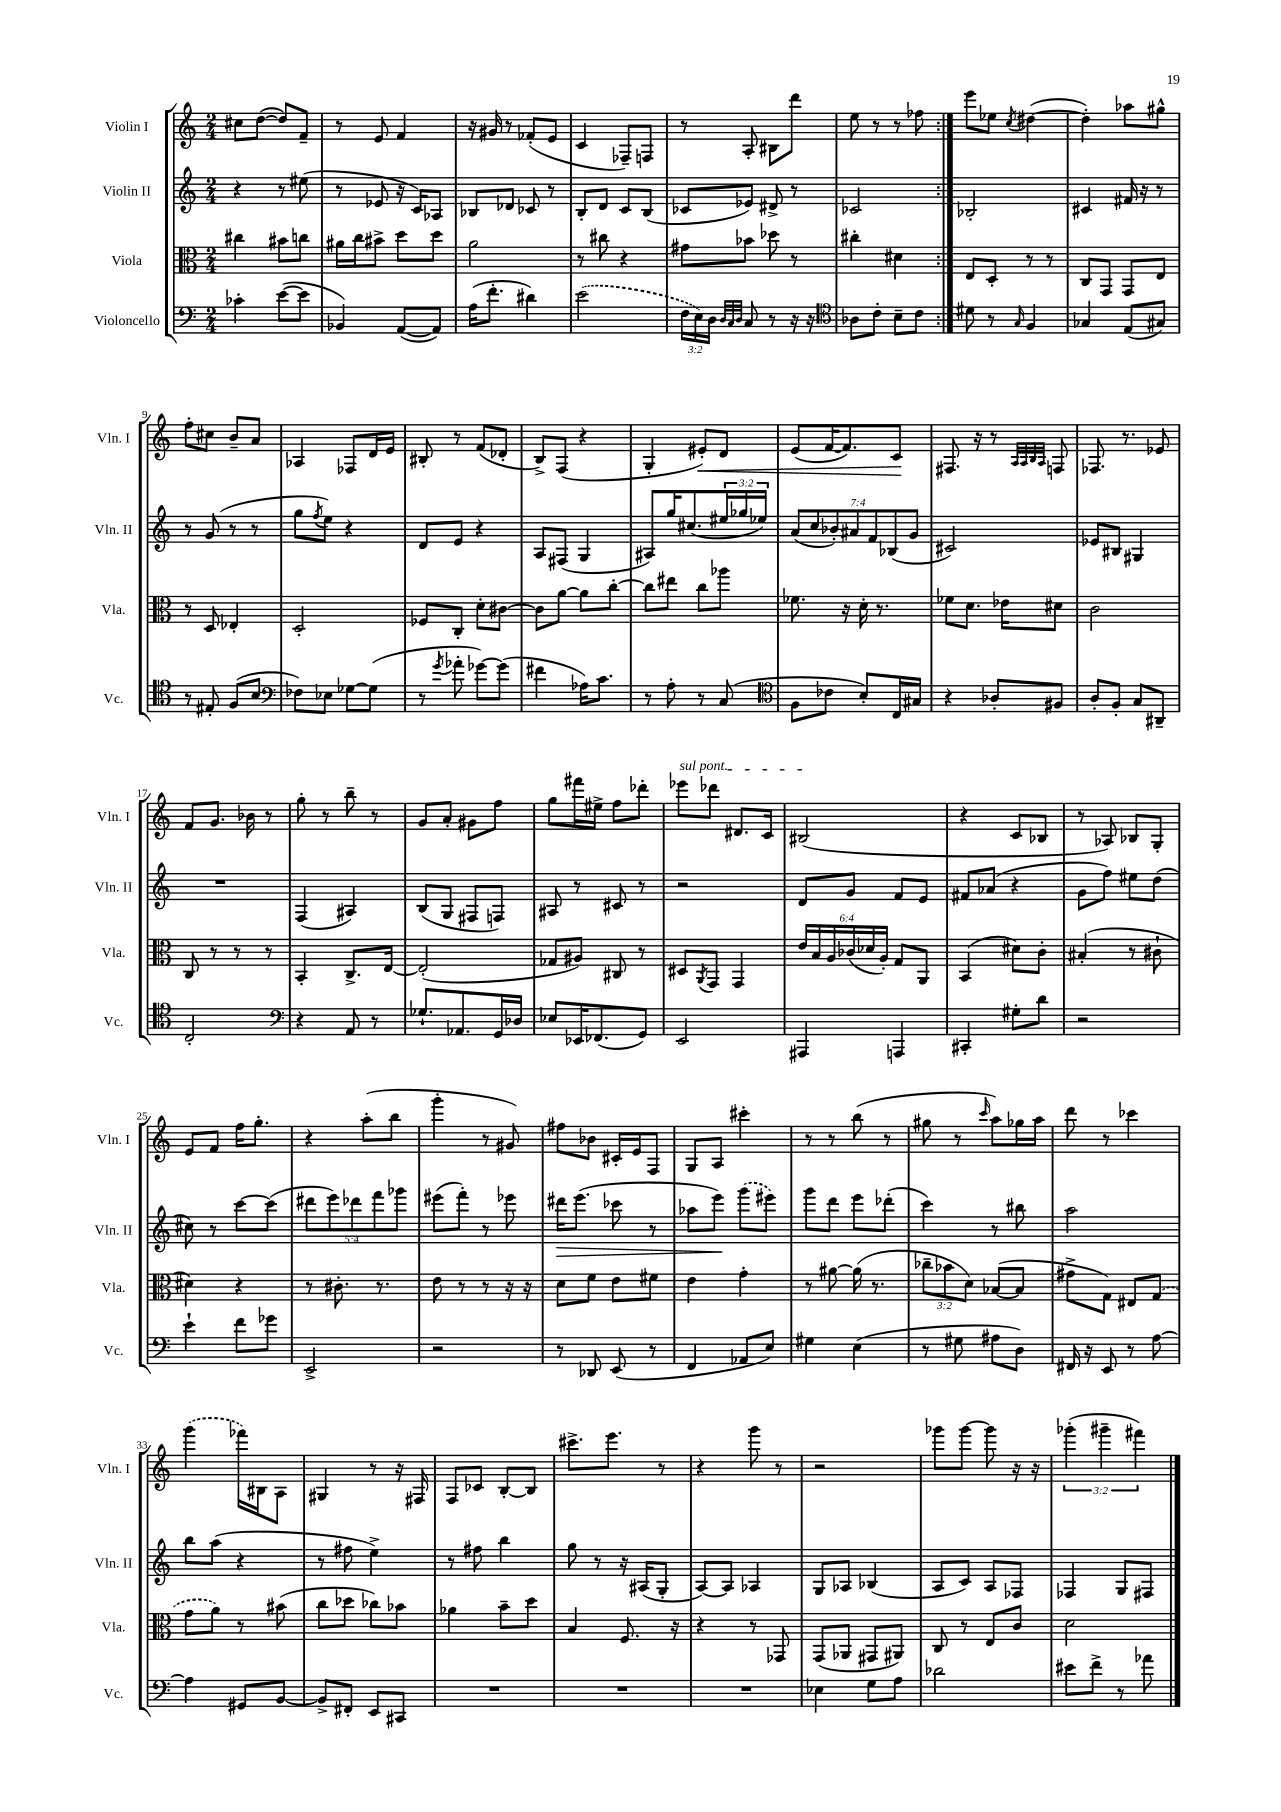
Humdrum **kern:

**kern	**kern	**kern	**kern
*staff4	*staff3	*staff2	*staff1
*clefF4	*clefC3	*clefG2	*clefG2
*k[]	*k[]	*k[]	*k[]
*M2/4	*M2/4	*M2/4	*M2/4
4c-'	4cc#	4r	8cc#
.	.	.	([8dd
([8e	8b#	8r	8dd])
8e]	8cc	(8ee#	8f~
=	=	=	=
4BB-)	16a#	8r	8r
.	16cc	.	.
.	8b#^	8e-	8e
([8AA	8dd	16r	4f
.	.	16c)	.
8AA])	8dd	8A-	.
=	=	=	=
(16A	2a	8B-	16r
8.f'	.	.	16g#
.	.	8d-	8r
4d#)	.	8c-	(8f-'
.	.	8r	8e
=	=	=	=
(2e	8r	8B'	4c
.	8cc#	8d	.
.	4r	8c	8F-~)
.	.	(8B	8F
=	=	=	=
24F	8g#	8c-	8r
24E)	.	.	.
24D	.	.	.
32qqD	.	.	.
32qqC	.	.	.
32qqD	.	.	.
8C	8b-	8e-)	8A'
8r	8dd-	8d#^	8B#
16r	8r	8r	8ddd
16r	.	.	.
=	=	=	=
*clefC4	*	*	*
8A-	4cc#'	2c-	8ee
8c'	.	.	8r
8B~	4d#	.	8r
8c	.	.	8ff-
=:|!	=:|!	=:|!	=:|!
8d#	8E	2B-'	8eee
8r	8D'	.	8ee-
16qqG	.	.	8qcc
4F	8r	.	([4dd#
.	8r	.	.
=	=	=	=
4G-	8C	4c#	4dd#'])
.	8GG	.	.
(8E	8GG	16f#	8aa-
.	.	16r	.
8G#)	8E	8r	8gg#^^
=	=	=	=
8r	8r	8r	8ff'
8E#'	8D	(8g	8cc#
(8F	4E-'	8r	8b~
8B	.	8r	8a
=	=	=	=
*clefF4	*	*	*
8F-)	2D'	8gg	4A-
.	.	8qff	.
8E-	.	8ee)	.
[8G-	.	4r	8F-
(8G-]	.	.	16d
.	.	.	16e
=	=	=	=
8r	8F-	8d	8B#'
8qg	.	.	.
8a-'	8C'	8e	8r
[8g-)	8d'	4r	(8f
(8g-]	[8c#	.	8d-'
=	=	=	=
4f#	8c#]	8A	8B^)
.	[8a	(8F#	(8F
16A-)	8a]	4G	4r
8.c	.	.	.
.	[8cc'	.	.
=	=	=	=
8r	8cc]	8A#)	4G'
8A'	8ee#	16gg	.
.	.	(8.cc#	.
8r	8cc	.	8e#')
(8C	8aa-	24ee#	8d
.	.	24gg-	.
.	.	24ee-)	.
=	=	=	=
*clefC4	*	*	*
8F	8.f-	(14a	(8e
.	.	14cc	.
8c-	.	.	[16f
.	.	14b-')	.
.	16r	.	8.f])
.	.	14a#	.
8B')	16d'	.	.
.	.	14f	.
.	8.r	.	.
.	.	(14B-	.
16C	.	.	8c
.	.	14g	.
16G#	.	.	.
=	=	=	=
4r	8f-	2c#)	8.F#
.	8.d	.	.
.	.	.	16r
8A-'	.	.	8r
.	16e-	.	.
.	.	.	32qqA
.	.	.	32qqA
.	.	.	32qqB
.	.	.	32qqA
8F#	8d#	.	8F
=	=	=	=
8A'	2c	8e-	8.F-
8F'	.	8B#	.
.	.	.	8.r
8G	.	4G#	.
8AA#~	.	.	8e-
=	=	=	=
2C'	8C	2r	8f
.	8r	.	8.g
.	8r	.	.
.	.	.	16b-
.	8r	.	8r
=	=	=	=
*clefF4	*	*	*
4r	4BB'	(4F	8gg'
.	.	.	8r
8AA	8.C^	4A#)	8bb~
8r	.	.	8r
.	[16E	.	.
=	=	=	=
8.G-`	(2E']	(8B	8g
.	.	8G	8a'
8.AA-	.	.	.
.	.	8F#	8g#
16GG	.	8F)	8ff
16D-	.	.	.
=	=	=	=
8E-	8G-	8A#	8gg
16EE-	8A#)	8r	16fff#
(8.FF-	.	.	16ee#^
.	8C#	8c#	8ff
8GG)	8r	8r	8ddd-'
=	=	=	=
2EE	8D#	2r	8eee-
.	8qAA	.	.
.	8GG	.	8ddd-
.	4GG	.	8.d#
.	.	.	16c
=	=	=	=
4AAA#	24e	8d	(2B#
.	24B	.	.
.	24A	.	.
.	(24c-	8g	.
.	24d-	.	.
.	24A')	.	.
4AAA	8G	8f	.
.	8AA	8e	.
=	=	=	=
4CC#'	(4BB	8f#	4r
.	.	(8a-	.
8G#'	8d#)	4r	8c
8d	8c'	.	8B-
=	=	=	=
2r	(4B#'	8g	8r
.	.	8ff)	8A-)
.	8r	8ee#	8B-
.	8c#`	(8dd	8G'
=	=	=	=
4e`	4d#)	8cc#)	8e
.	.	8r	8f
8f	4r	[8ccc	16ff
.	.	.	8.gg'
8g-	.	(8ccc]	.
=	=	=	=
2EE^	8r	10ddd#	4r
.	.	10eee)	.
.	8.c#'	.	.
.	.	10ddd-	.
.	.	.	(8aa'
.	.	10fff	.
.	8.r	.	.
.	.	.	8bb
.	.	10ggg-	.
=	=	=	=
2r	8e	(8eee#	4ggg'
.	8r	8fff')	.
.	8r	8r	8r
.	16r	8eee-	8g#)
.	16r	.	.
=	=	=	=
8r	8d	16ddd#	8ff#
.	.	(8.eee	.
8DD-	8f	.	8b-
(8EE	8e	8ccc-	16c#'
.	.	.	16e
8r	8f#	8r	8F
=	=	=	=
4FF	4e	8aa-	8G
.	.	8eee)	8A
8AA-	4g'	(8ggg	4ccc#'
8E)	.	8eee#)	.
=	=	=	=
4G#	8r	8ggg	8r
.	[8a#	8ddd	8r
(4E	(16a#]	8eee	(8bb
.	8.r	.	.
.	.	(8ddd-'	8r
=	=	=	=
8r	12cc-~	4ccc)	8gg#
.	12b-	.	.
8G#	.	.	8r
.	12d)	.	.
.	.	.	16qqccc
8A#	([8B-	8r	8aa)
8D)	8B-]	8bb#	16gg-
.	.	.	16aa
=	=	=	=
16FF#	8g#^	2aa	8ddd
16r	.	.	.
8EE	8G)	.	8r
8r	8E#	.	4ccc-
[8A	(8G	.	.
=	=	=	=
4A]	8g	8bb	(4ggg
.	8a)	(8aa	.
8GG#	8r	4r	16fff-)
.	.	.	16B#
[8BB	(8b#	.	8A
=	=	=	=
8BB^]	8cc	8r	4G#
8FF#'	8dd-	8ff#	.
8EE	8cc-)	4ee^)	8r
8CC#	8b-	.	16r
.	.	.	16F#
=	=	=	=
2r	4a-	8r	8F
.	.	8ff#	8c-
.	8b~	4bb	[8B'
.	8dd	.	8B]
=	=	=	=
2r	4B	8gg	8.ccc#^
.	.	8r	.
.	.	.	8.eee
.	8.F	16r	.
.	.	(16A#	.
.	.	8G'	8r
.	16r	.	.
=	=	=	=
2r	4r	[8A)	4r
.	.	8A]	.
.	8r	4A-	8ggg
.	8GG-	.	8r
=	=	=	=
4E-	(8GG	8G	2r
.	8AA-	8A-	.
8G	8GG#	(4B-	.
8A	8AA#)	.	.
=	=	=	=
2d-	8C	8A	8ggg-
.	8r	8c)	[8ggg-
.	8E	8A	8ggg-]
.	8c	8F-	16r
.	.	.	16r
=	=	=	=
8e#	2d	4F-	(6ggg-'
8f^	.	.	.
.	.	.	6ggg#~
8r	.	8G	.
.	.	.	6fff#)
8a-	.	8F#	.
==	==	==	==
*-	*-	*-	*-
